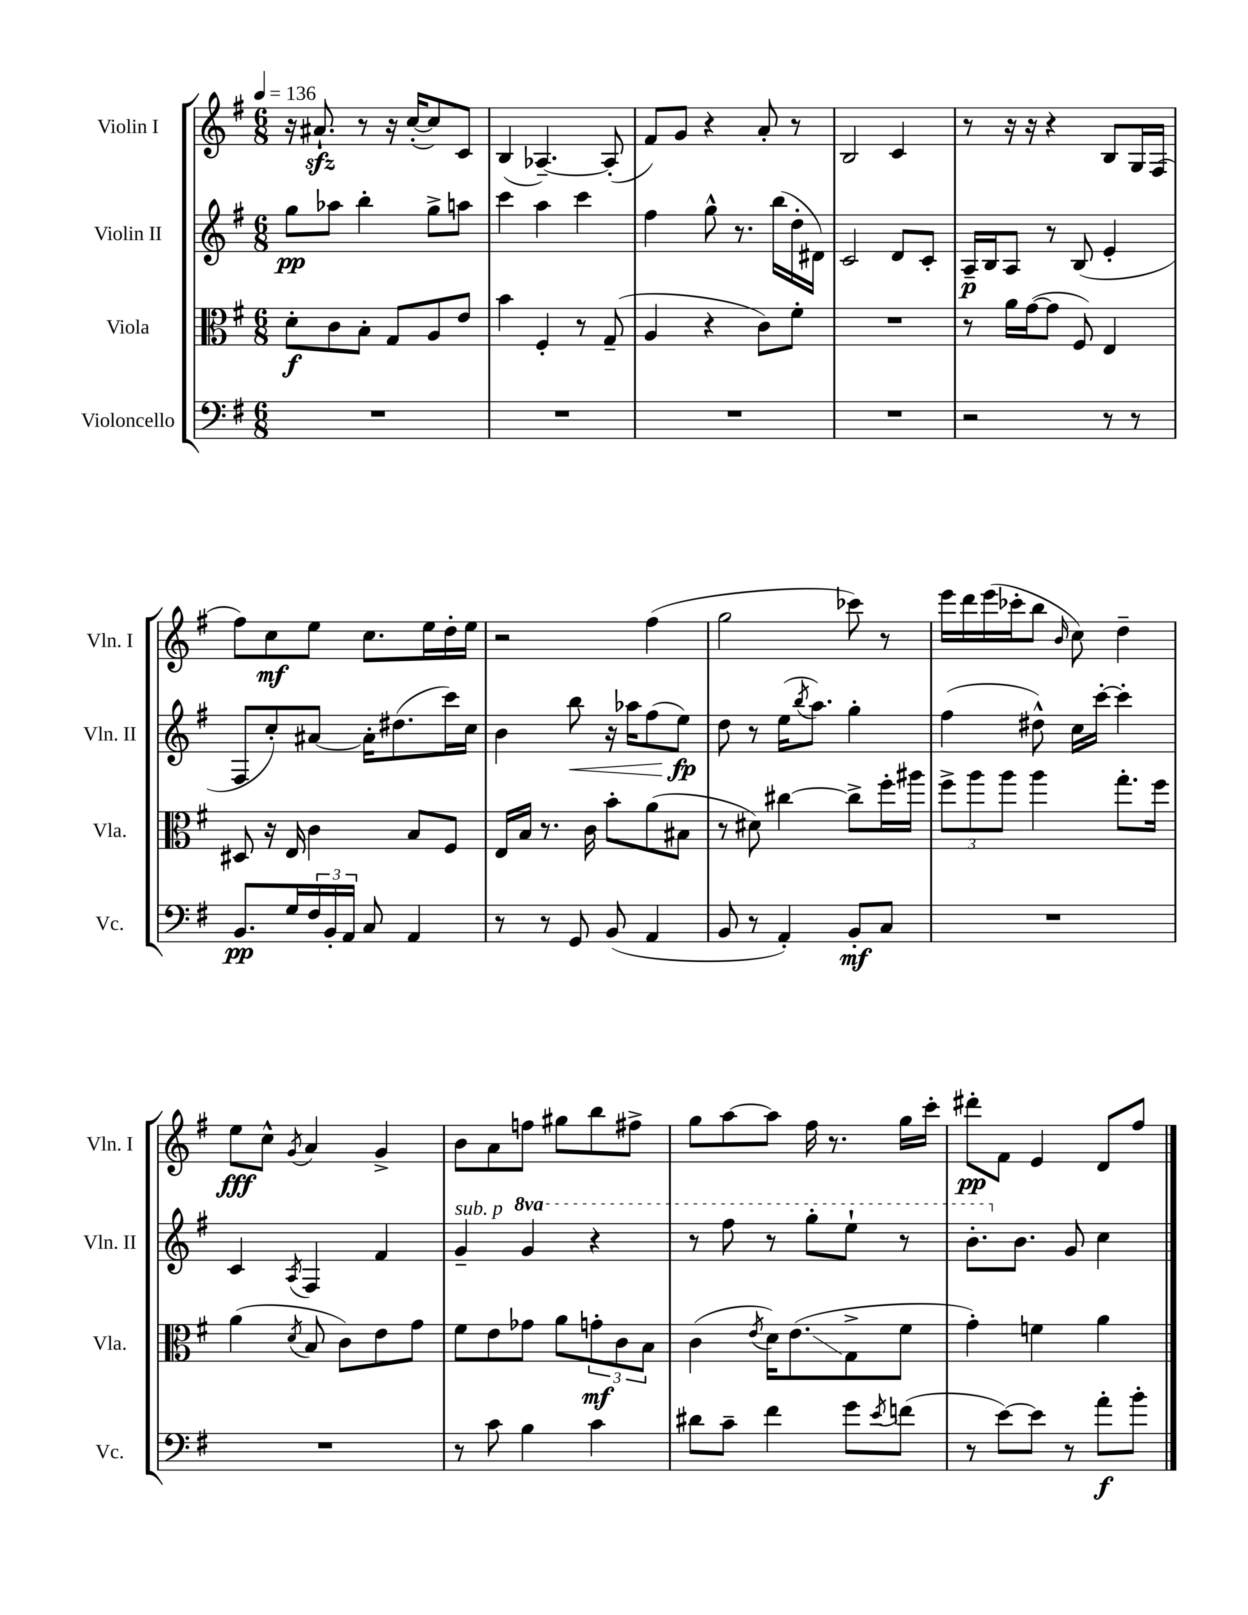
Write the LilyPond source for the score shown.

<<
\new StaffGroup <<
\new Staff = "s0" \with { instrumentName = "Violin I" shortInstrumentName = "Vln. I" } {
    \clef treble \key g \major \numericTimeSignature \time 6/8 \tempo 4 = 136
    r16 ais'8.-!\sfz r8 r16 c''16~-.( c''8) c'8 |
    b4( aes4.~--) aes8-.( |
    fis'8) g'8 r4 a'8-. r8 |
    b2 c'4 |
    r8 r16 r16 r4 b8 g16 fis16( |
    fis''8) c''8\mf e''8 c''8. e''16 d''16-. e''16 |
    r2 fis''4( |
    g''2 ces'''8) r8 |
    e'''16 d'''16 e'''16( ces'''16-. b''8 \grace { b'16 } c''8) d''4-- |
    e''8\fff c''8-^ \acciaccatura { g'8 } a'4 g'4-> |
    b'8 a'8 f''8 gis''8 b''8 fis''8-> |
    g''8 a''8~ a''8 fis''16 r8. g''16 c'''16-. |
    dis'''8-.\pp fis'8 e'4 d'8 fis''8 \bar "|." |
}
\new Staff = "s1" \with { instrumentName = "Violin II" shortInstrumentName = "Vln. II" } {
    \clef treble \key g \major \numericTimeSignature \time 6/8 \set Staff.ottavationMarkups = #ottavation-simple-ordinals
    g''8\pp aes''8 b''4-. g''8-> a''8 |
    c'''4 a''4 c'''4 |
    fis''4 g''8-^ r8. b''16( d''16-. dis'16) |
    c'2 d'8 c'8-. |
    a16--\p b16 a8 r8 b8( e'4-. |
    fis8 c''8-.) ais'8~ ais'16-. dis''8.( c'''16) c''16 |
    b'4 b''8\< r16 aes''16 fis''8( e''8\fp\!) |
    d''8 r8 e''16( \acciaccatura { b''8 } a''8.) g''4-. |
    fis''4( dis''8-^) c''16 c'''16~-. c'''4-. |
    c'4 \acciaccatura { a8 } fis4 fis'4 |
    g'4--^\markup { \italic "sub. p" } \ottava #1 g''4 r4 |
    r8 fis'''8 r8 g'''8-. e'''8-! r8 |
    b''8.-. \ottava #0 b'8. g'8 c''4 \bar "|." |
}
\new Staff = "s2" \with { instrumentName = "Viola" shortInstrumentName = "Vla." } {
    \clef alto \key g \major \numericTimeSignature \time 6/8
    d'8-.\f c'8 b8-. g8 a8 e'8 |
    b'4 fis4-. r8 g8--( |
    a4 r4 c'8) fis'8-. |
    R2. |
    r8 a'16 g'16~( g'8 fis8) e4 |
    dis8 r16 e16 c'4 b8 fis8 |
    e16 b16 r8. c'16 b'8-. a'8( bis8 |
    r8 dis'8) cis''4~ cis''8-> fis''16-. ais''16 |
    \tuplet 3/2 { fis''8-> a''8 a''8 } a''4 g''8.-. fis''16 |
    a'4( \acciaccatura { d'8 } b8 c'8) e'8 g'8 |
    fis'8 e'8 ges'8 a'8 \tuplet 3/2 { g'8-.\mf c'8 b8 } |
    c'4( \acciaccatura { e'8 } d'16) e'8.\glissando( g8-> fis'8 |
    g'4-.) f'4 a'4 \bar "|." |
}
\new Staff = "s3" \with { instrumentName = "Violoncello" shortInstrumentName = "Vc." } {
    \clef bass \key g \major \numericTimeSignature \time 6/8
    R2. |
    R2. |
    R2. |
    R2. |
    r2 r8 r8 |
    b,8.\pp g16 \tuplet 3/2 { fis16 b,16-. a,16 } c8 a,4 |
    r8 r8 g,8 b,8( a,4 |
    b,8 r8 a,4-.) b,8-.\mf c8 |
    R2. |
    R2. |
    r8 c'8 b4 c'4 |
    dis'8 c'8-- fis'4 g'8 \acciaccatura { e'8 } f'8( |
    r8 e'8~) e'8 r8 a'8-.\f b'8-. \bar "|." |
}
>>
>>
\layout { \context { \Score \remove "Bar_number_engraver" } }
